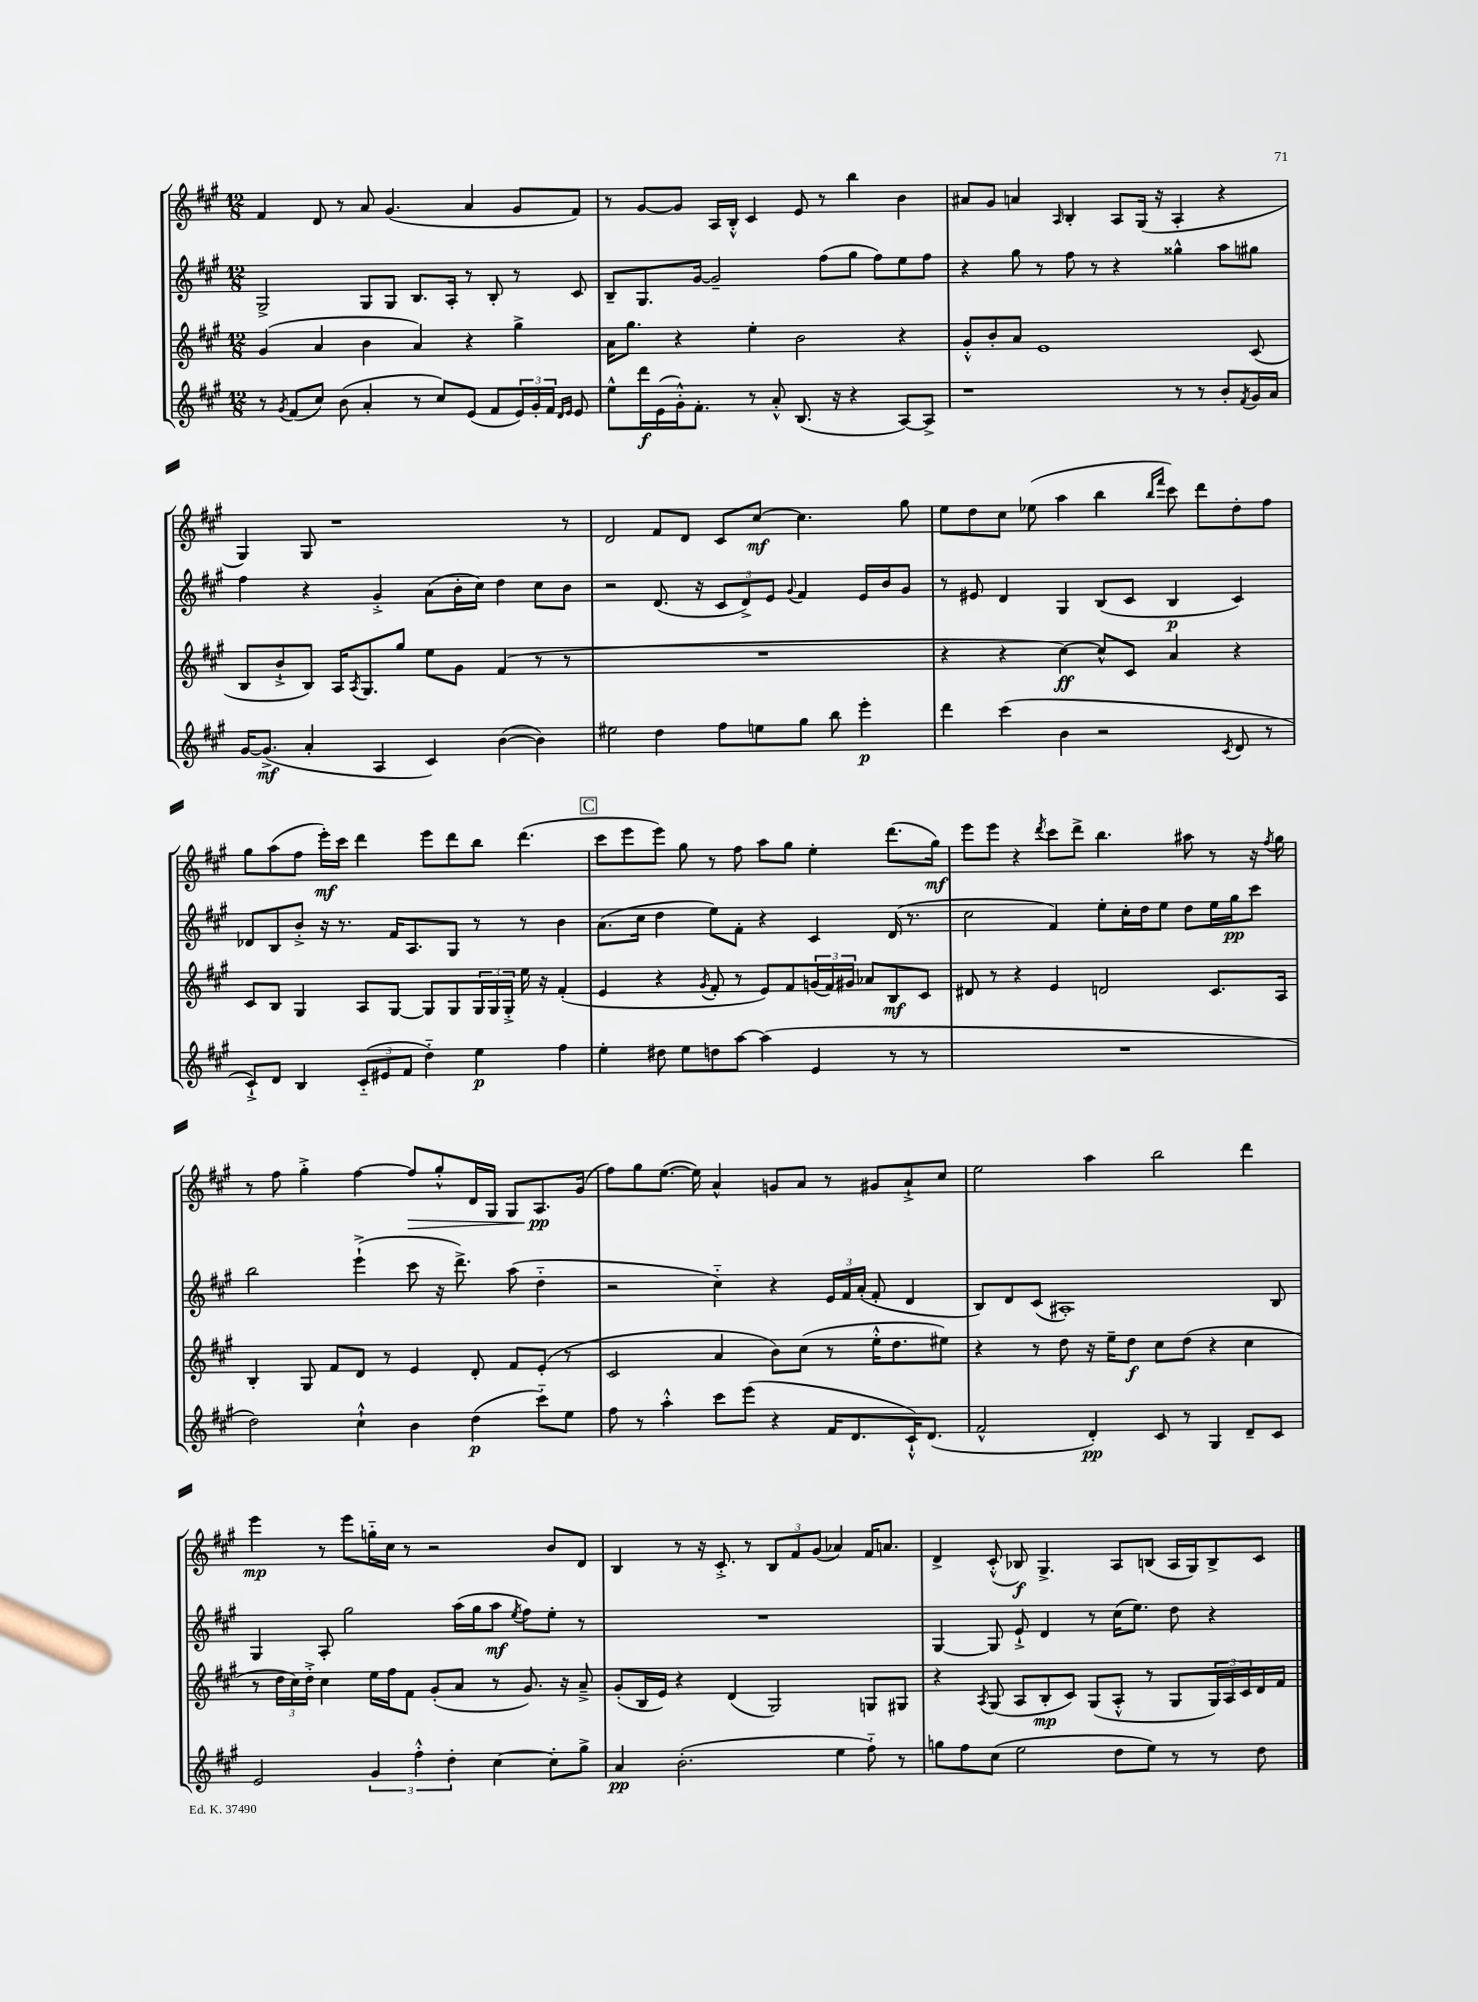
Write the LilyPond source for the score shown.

<<
\new StaffGroup <<
\new Staff = "s0" {
    \clef treble \key a \major \numericTimeSignature \time 12/8
    fis'4 d'8 r8 a'8 gis'4.( a'4 gis'8 fis'8) |
    r8 gis'8~ gis'8 a16 b16-.-^ cis'4 e'8 r8 b''4 b'4 |
    ais'8 gis'8 a'4 \grace { a16 } b4-. a8 gis16( r16 a4-. r4 |
    gis4) gis8 r1 r8 |
    d'2 fis'8 d'8 cis'8 cis''8~\mf cis''4. gis''8 |
    e''8 d''8 cis''8 ees''8( a''4 b''4 \grace { b''16 fis'''16 } cis'''8) d'''8 d''8-. fis''8 |
    gis''8 a''8( fis''8 e'''16-.\mf) cis'''16 d'''4 e'''8 d'''8 b''8 d'''4.( |
    \mark \markup { \box "C" } cis'''8 e'''8 e'''8) gis''8 r8 fis''8 a''8 gis''8 e''4-. d'''8.( gis''16\mf) |
    e'''8 e'''8 r4 \acciaccatura { d'''8 } cis'''8 d'''8-> b''4. ais''8 r8 r16 \acciaccatura { fis''8 } gis''16 |
    r8 fis''8 gis''4-.-> fis''4~ fis''8\> gis''8-.-^ d'16 gis16 gis8 a8.\pp\! gis'16( |
    fis''8) gis''8 e''8.~( e''16) a'4-^ g'8 a'8 r8 gis'8 a'8-!-> cis''8 |
    e''2 a''4 b''2 d'''4 |
    e'''4\mp r8 e'''8 g''16-_ cis''16 r8 r2 b'8 d'8 |
    b4 r8 r16 cis'8.-.-> r8 \tuplet 3/2 { b8 fis'8 gis'8( } aes'4) fis'16 a'8. |
    d'4-> cis'8-.-^( bes8\f) gis4.-> a8 b8( a16 gis16) b8-> cis'8 \bar "|." |
}
\new Staff = "s1" {
    \clef treble \key a \major \numericTimeSignature \time 12/8
    gis2-> gis8 gis8 b8. a16-. r8 b8-. r8 cis'8 |
    b8-- gis8. gis'16~ gis'2-- fis''8( gis''8 fis''8) e''8 fis''8 |
    r4 gis''8 r8 fis''8 r8 r4 gisis''4-^ a''8 gis''8 |
    fis''4 r4 gis'4-.-> a'8( b'16-. cis''16) d''4 cis''8 b'8 |
    r2 d'8.( r16 \tuplet 3/2 { cis'8 d'8->) e'8 } \appoggiatura { gis'8 } fis'4 e'16 b'16 gis'8 |
    r8 eis'8 d'4 gis4 b8( cis'8 b4\p cis'4) |
    des'8 b8 b'8-.-> r16 r8. fis'16 a8. gis8 r8 r8 b'4 |
    \mark \markup { \box "C" } a'8.( cis''16 d''4 e''8) fis'8-. r4 cis'4 d'16( r8. |
    cis''2 fis'4) e''8-. cis''16-. d''16 e''8 d''8 e''16 gis''16\pp cis'''8 |
    b''2 e'''4-!->( cis'''8 r16 d'''8.->) a''8( d''4-_ |
    r2 cis''4-_) r4 \tuplet 3/2 { e'16 fis'16 a'16-.( } fis'8-. d'4 |
    b8) d'8 cis'8( ais1-.) b8 |
    gis4 a8-. gis''2 a''16( gis''16 a''8\mf \acciaccatura { e''8 } fis''8) e''8-. r8 |
    R1. |
    gis4~ gis8 e'8-!-> d'4 r8 cis''16( e''8.) d''8 r4 \bar "|." |
}
\new Staff = "s2" {
    \clef treble \key a \major \numericTimeSignature \time 12/8
    gis'4( a'4 b'4 a'4) r4 gis''4-> |
    a'16 gis''8. r4 e''4-. b'2 r4 |
    gis'8-.-^ b'8-. a'8 e'1 cis'8( |
    b8 b'8-!-> b8) a16 \acciaccatura { a8 } gis8. gis''8 e''8 gis'8 fis'4( r8 r8 |
    R1. |
    r4 r4 cis''4~\ff) cis''8-^ cis'8 a'4 r4 |
    cis'8 b8 gis4 a8 gis8~ gis8 gis8 \tuplet 3/2 { gis16 gis16 gis16-.-> } e''16 r16 fis'4-.( |
    \mark \markup { \box "C" } e'4 r4 \acciaccatura { gis'8 } fis'8-. r8 e'8) fis'8 \tuplet 3/2 { g'16( fis'16) gis'16 } aes'8 b8\mf cis'8 |
    dis'8 r8 r4 e'4 d'2 cis'8. a16 |
    b4-. gis8 fis'8 d'8 r8 e'4 d'8-. fis'8 e'8-.( r8 |
    cis'2 a'4 b'8) cis''8( r8 e''16-.-^ d''8. eis''8) |
    r4 r8 d''8 r16 e''16-- d''8\f cis''8 d''8( r4 cis''4 |
    r8 \tuplet 3/2 { d''16 cis''16) d''16-.-> } cis''4 e''16 fis''16 fis'8 gis'8-.( a'8 r8 gis'8.) r16 a'8---> |
    gis'8-.( b16 e'16) r4 d'4( gis2) g8 gis8 |
    r4 \acciaccatura { a8 } gis8( a8 b8-.\mp cis'8) gis8( a8-.-^ r8 gis8 \tuplet 3/2 { gis16) a16 cis'16 } d'16 fis'16 \bar "|." |
}
\new Staff = "s3" {
    \clef treble \key a \major \numericTimeSignature \time 12/8
    r8 \acciaccatura { gis'8 } fis'8( cis''8) b'8( a'4-. r8 cis''8) e'8( fis'8 \tuplet 3/2 { e'16) gis'16-. fis'16 } \grace { d'16 e'16 } e'8 |
    e''8-^ d'''16\f e'16( gis'16-.-^) fis'8.-. r8 a'8-.-^ b8.( r16 r4 a8~) a8-> |
    r1 r8 r8 b'8-. \acciaccatura { fis'8 } gis'16 a'16 |
    gis'16~ gis'8.->\mf( a'4-. a4 cis'4) b'4~( b'4) |
    eis''2 d''4 fis''8 e''8 gis''8 b''8 e'''4-.\p |
    d'''4 cis'''4( b'4 r2 \acciaccatura { cis'8 } d'8 r8 |
    cis'8-!->) d'8 b4 \tuplet 3/2 { cis'8-_( eis'8 fis'8 } d''4-_) e''4\p fis''4 |
    \mark \markup { \box "C" } e''4-. dis''8 e''8 d''8 a''8~ a''4( e'4 r8 r8 |
    R1. |
    d''2) cis''4-!-^ b'4 d''4\p( cis'''8-_) e''8 |
    fis''8 r8 a''4-.-^ cis'''8 e'''8( r4 fis'16 d'8. cis'16-!-^) d'8.( |
    fis'2-^ d'4-.\pp) cis'8 r8 gis4 d'8-- cis'8 |
    e'2 \tuplet 3/2 { gis'4 fis''4-.-^ d''4-. } cis''4~ cis''8-. gis''8-> |
    a'4\pp b'2.-.( e''4 fis''8-_) r8 |
    g''8 fis''8 cis''8( e''2 d''8 e''8) r8 r8 d''8 \bar "|." |
}
>>
>>
\layout { \context { \Score \remove "Bar_number_engraver" } }
